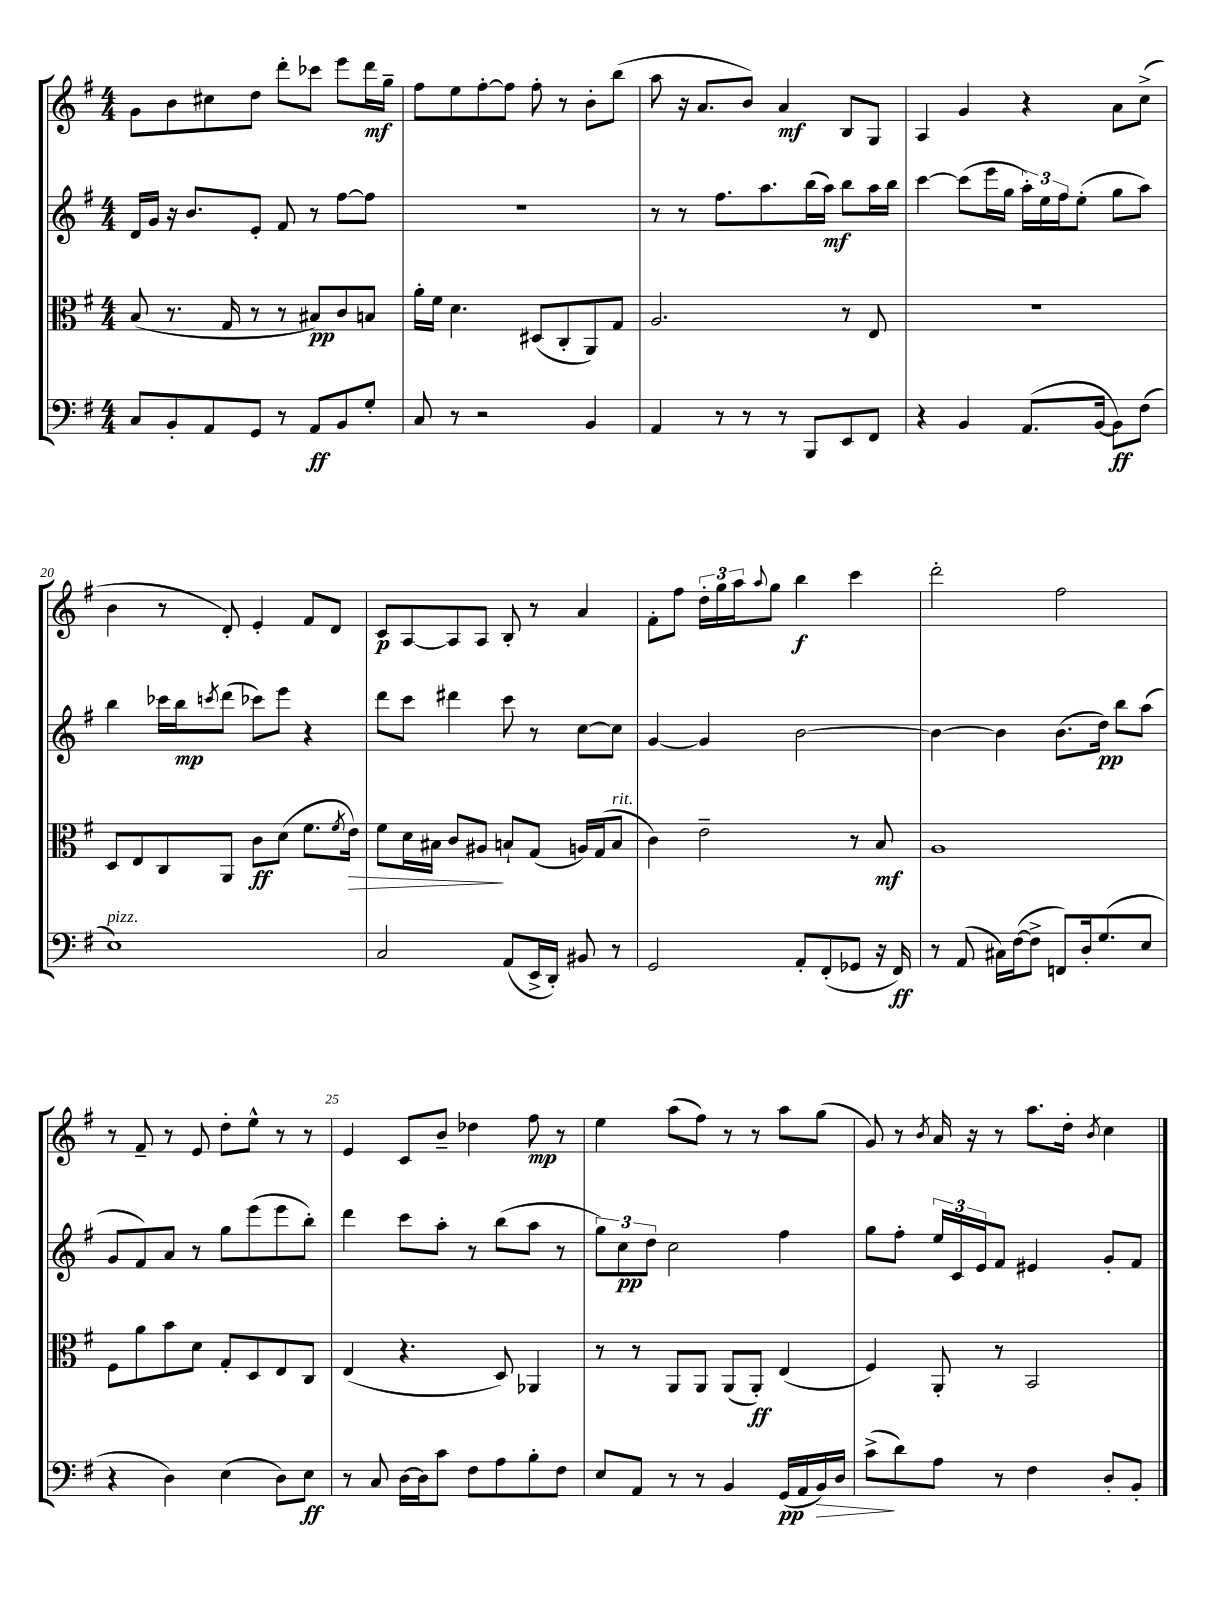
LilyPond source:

<<
\new StaffGroup <<
\new Staff = "s0" {
    \clef treble \key g \major \numericTimeSignature \time 4/4
    g'8 b'8 cis''8 d''8 d'''8-. ces'''8 e'''8 d'''16\mf g''16-- |
    fis''8 e''8 fis''8~-. fis''8 fis''8-. r8 b'8-. b''8( |
    a''8 r16 a'8. b'8) a'4\mf b8 g8 |
    a4 g'4 r4 a'8 c''8->( |
    b'4 r8 d'8-.) e'4-. fis'8 d'8 |
    c'8\p a8~ a8 a8 b8-. r8 a'4 |
    fis'8-. fis''8 \tuplet 3/2 { d''16-. g''16 a''16 } \appoggiatura { a''8 } g''8 b''4\f c'''4 |
    d'''2-. fis''2 |
    r8 fis'8-- r8 e'8 d''8-. e''8-^ r8 r8 |
    e'4 c'8 b'8-- des''4 fis''8\mp r8 |
    e''4 a''8( fis''8) r8 r8 a''8 g''8( |
    g'8) r8 \acciaccatura { b'8 } a'16 r16 r8 a''8. d''16-. \acciaccatura { b'8 } c''4 \bar "|." |
}
\new Staff = "s1" {
    \clef treble \key g \major \numericTimeSignature \time 4/4
    d'16 g'16 r16 b'8. e'8-. fis'8 r8 fis''8~ fis''8 |
    R1 |
    r8 r8 fis''8. a''8. b''16( a''16\mf) b''8 a''16 b''16 |
    c'''4~ c'''8( e'''16 g''16 \tuplet 3/2 { a''16-.) e''16 fis''16 } e''8-.( g''8 a''8) |
    b''4 ces'''16 b''16\mp \acciaccatura { c'''8 } d'''8( ces'''8) e'''8 r4 |
    d'''8 c'''8 dis'''4 c'''8 r8 c''8~ c''8 |
    g'4~ g'4 b'2~ |
    b'4~ b'4 b'8.( d''16\pp) b''8 a''8( |
    g'8 fis'8) a'8 r8 g''8 e'''8( e'''8 b''8-.) |
    d'''4 c'''8 a''8-. r8 b''8( a''8 r8 |
    \tuplet 3/2 { g''8) c''8\pp d''8 } c''2 fis''4 |
    g''8 fis''8-. \tuplet 3/2 { e''16 c'16 e'16 } fis'8 eis'4 g'8-. fis'8 \bar "|." |
}
\new Staff = "s2" {
    \clef alto \key g \major \numericTimeSignature \time 4/4
    b8( r8. g16 r8 r8 bis8\pp) c'8 b8 |
    a'16-. fis'16 d'4. dis8( c8-. a,8) g8 |
    a2. r8 e8 |
    R1 |
    d8 e8 c8 a,8 c'8\ff d'8( fis'8. \acciaccatura { fis'8 } e'16\>) |
    fis'8 d'16 bis16 c'8 ais8\! b8-! g8( a16) g16( b8^\markup { \italic "rit." } |
    c'4) e'2-- r8 b8\mf |
    a1 |
    fis8 a'8 b'8 d'8 g8-. d8 e8 c8 |
    e4( r4. d8) aes,4 |
    r8 r8 a,8 a,8 a,8( a,8-.\ff) e4( |
    fis4) a,8-. r8 b,2 \bar "|." |
}
\new Staff = "s3" {
    \clef bass \key g \major \numericTimeSignature \time 4/4
    c8 b,8-. a,8 g,8 r8 a,8\ff b,8 g8-. |
    c8 r8 r2 b,4 |
    a,4 r8 r8 r8 b,,8 e,8 fis,8 |
    r4 b,4 a,8.( b,16~ b,8\ff) fis8( |
    e1^\markup { \italic "pizz." }) |
    c2 a,8( e,16-> d,16-.) bis,8 r8 |
    g,2 a,8-. fis,8-.( ges,8 r16 fis,16\ff) |
    r8 a,8( cis16) fis16~( fis8-> f,8) d16-. g8.( e8 |
    r4 d4) e4( d8) e8\ff |
    r8 c8 d16~ d16 c'8 fis8 a8 b8-. fis8 |
    e8 a,8 r8 r8 b,4 g,16\pp( a,16 b,16\>) d16 |
    c'8->\!( d'8) a8 r8 fis4 d8-. b,8-. \bar "|." |
}
>>
>>
\layout { \context { \Score currentBarNumber = #16 \override BarNumber.break-visibility = ##(#f #t #t) barNumberVisibility = #(every-nth-bar-number-visible 5) } }
